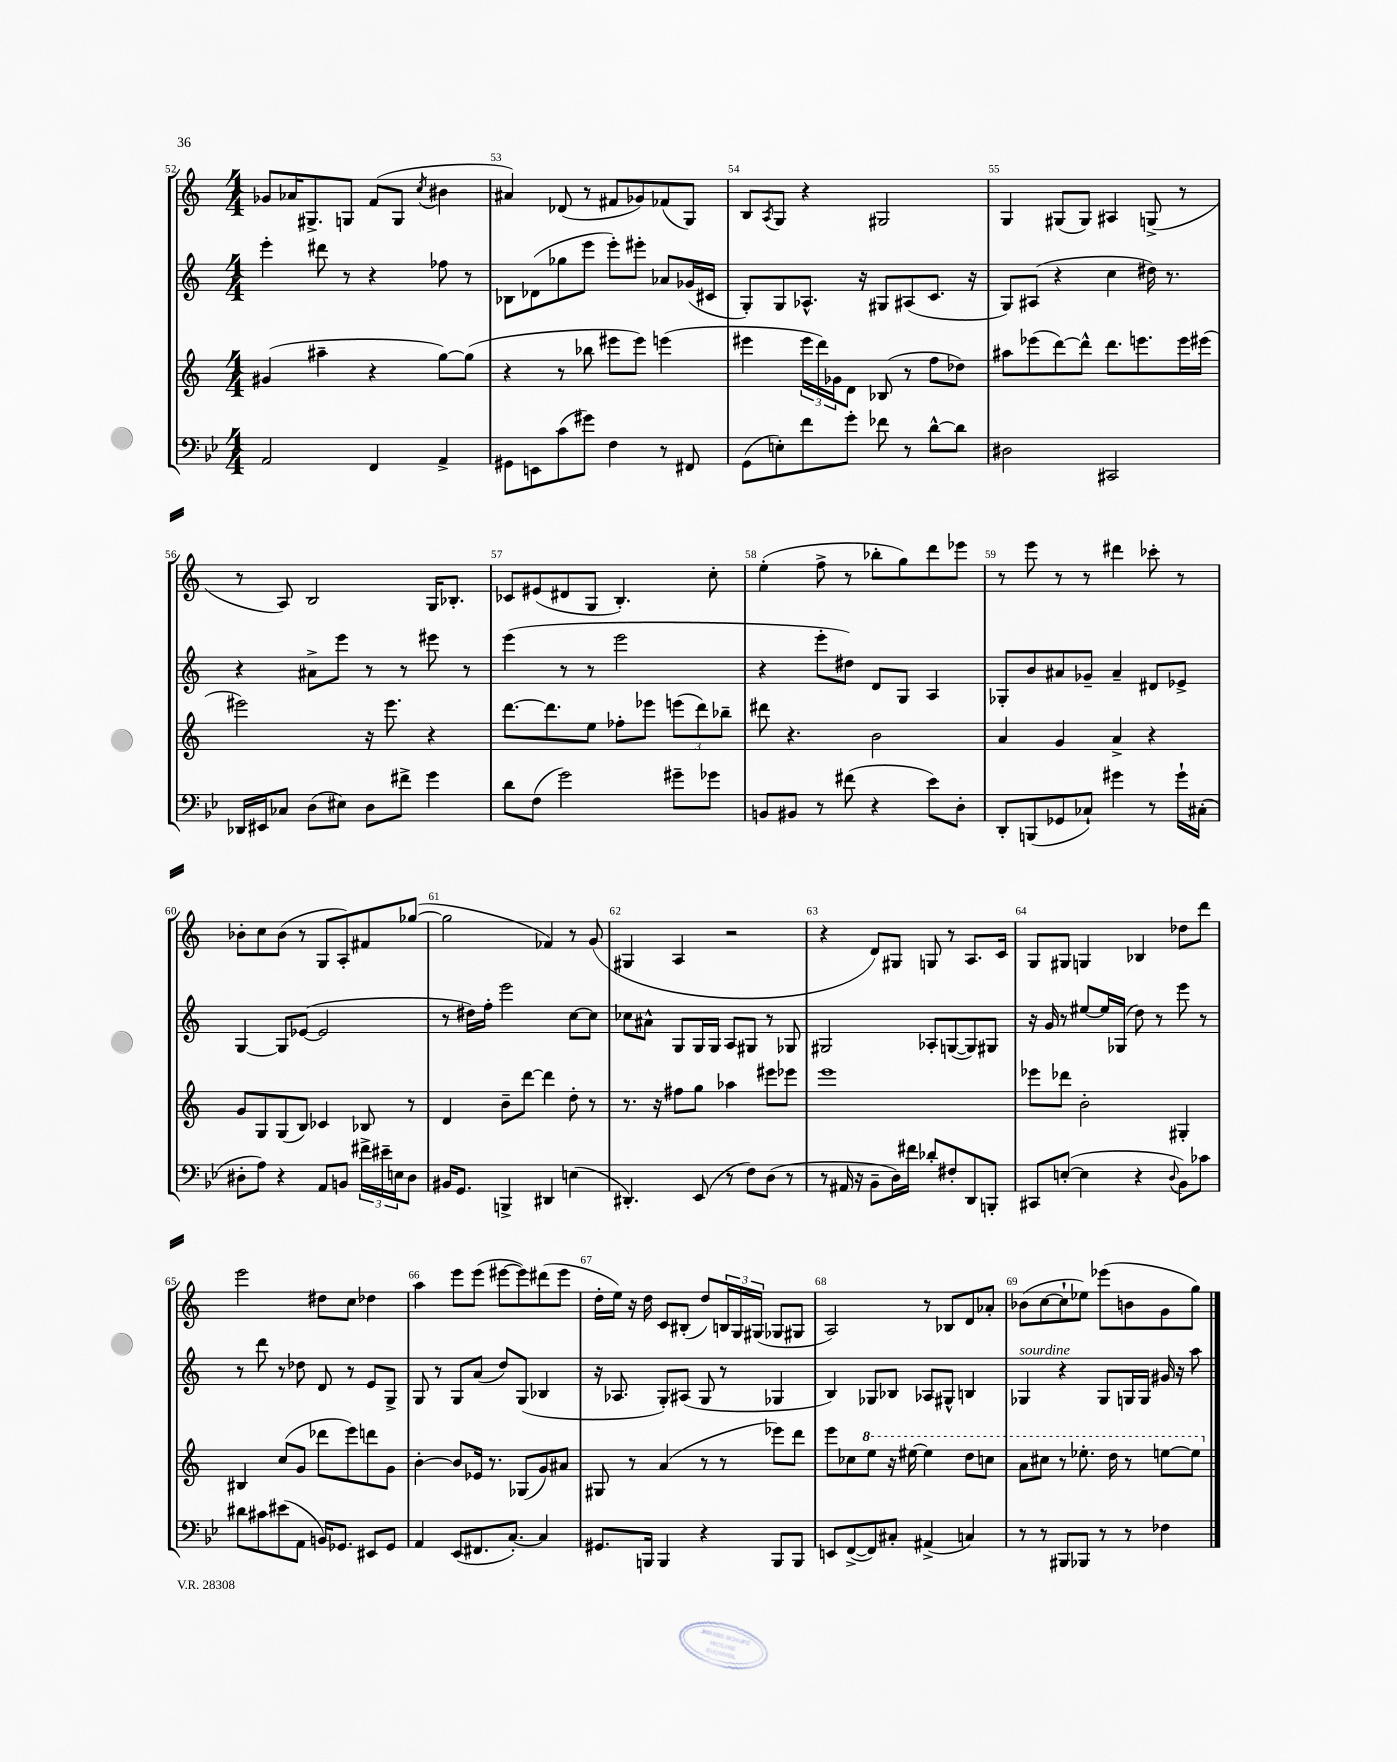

**kern	**kern	**kern	**kern
*staff4	*staff3	*staff2	*staff1
*clefF4	*clefG2	*clefG2	*clefG2
*k[b-e-]	*k[]	*k[]	*k[]
*M4/4	*M4/4	*M4/4	*M4/4
2AA	(4g#	4eee'	8g-
.	.	.	16a-
.	.	.	8.G#^
.	4aa#~	8ddd#	.
.	.	8r	8G
4FF	4r	4r	(8f
.	.	.	8G
.	.	.	8qcc
4AA^	[8gg)	8ff-	4b#
.	(8gg]	8r	.
=	=	=	=
8GG#	4r	8B-	4a#)
8EE	.	(8d-	.
(8c	8r	8gg-	(8d-
8g#)	8bb-	8eee	8r
4F	8eee#	8eee')	8f#
.	8eee#)	8eee#'	8g-)
8r	(4eee	8a-	(8f-
8FF#	.	(16g-	8G)
.	.	16c#	.
=	=	=	=
(8GG	4eee#	8G')	8B
.	.	.	8qA
8E')	.	8G	8G
8f	24eee#	8.A-^^	4r
.	24ddd)	.	.
.	24g-	.	.
8g'	8d	.	.
.	.	16r	.
8f-	(8B-	8G#	2G#
8r	8r	(8A#	.
[8d^^	8ff	8.c	.
8d]	8dd-)	.	.
.	.	16r	.
=	=	=	=
2D#	8aa#	8G)	4G
.	(8eee-	(8A#	.
.	[8ddd)	4r	(8G#
.	8ddd^^]	.	8G#)
2CC#	8.ddd	4cc	4A#
.	8.eee	.	.
.	.	16dd#)	(8G^
.	.	8.r	.
.	16eee	.	8r
.	(16eee#	.	.
=	=	=	=
16DD-	2eee#)	4r	8r
16EE#	.	.	.
8C-	.	.	8A)
(8D	.	8a#^	2B
8E#)	.	8eee	.
8D	16r	8r	.
.	8.eee#	.	.
8f#^	.	8r	.
4g	4r	8eee#	16G
.	.	.	8.B-'
.	.	8r	.
=	=	=	=
8d	[8.ddd	(4eee	8c-
(8F	.	.	(8e#
.	8.ddd]	.	.
2g)	.	8r	8d#
.	8ee	8r	8G
.	8ff-'	2eee	4.B')
.	8eee-	.	.
8g#~	(12eee	.	.
.	12ddd)	.	.
8g-	.	.	8cc'
.	12bb-~	.	.
=	=	=	=
8BB	8ddd#	4r	(4ee'
8BB#	4.r	.	.
8r	.	8eee'	8ff^
(8f#	.	8dd#)	8r
4r	2b	8d	8bb-'
.	.	8G	8gg)
8e-)	.	4A	8ddd
8D'	.	.	8eee-
=	=	=	=
8DD'	4a	8G-'	8r
(8BBB	.	8b	8eee
8GG-	4g	8a#	8r
8C-`)	.	8g-~	8r
4g#	4a^	4a#~	4ddd#
8r	4r	8d#	8ccc-'
16g#`	.	8e-^	8r
(16C#'	.	.	.
=	=	=	=
8D#'	8g	[4G	8b-'
8A)	8G	.	8cc
4r	(8G	8G]	(8b-
.	8B)	([8e-	8r
8AA	4c-	2e-]	8G
8BB	.	.	8A')
24f#^	8B-	.	8f#
24e#~	.	.	.
24E	.	.	.
8D#	8r	.	([8gg-
=	=	=	=
16BB#	4d	8r	2gg-]
8.GG	.	.	.
.	.	16dd#)	.
.	.	16ff'	.
4BBB^	8b~	2eee	.
.	[8ddd	.	.
4DD#	4ddd]	.	4f-)
(4E	8dd'	[8cc	8r
.	8r	8cc]	(8g
=	=	=	=
4.DD#')	8.r	8cc-	4G#
.	.	8a#^^	.
.	16r	.	.
.	8ff#	8G	4A
(8EE-	8gg	16G	.
.	.	16G	.
8r	4aa-	8A	2r
8F)	.	8G#	.
(8D	8eee#	8r	.
8r	8eee-	8G-	.
=	=	=	=
8r	1eee	2G#	4r
16AA#	.	.	.
16r	.	.	.
8BB-~	.	.	8d)
16D)	.	.	8G#
16f#	.	.	.
8d-'	.	8A-'	8G
8F#'	.	([8G	8r
8DD	.	8G])	8.A
8BBB'	.	8G#	.
.	.	.	16c
=	=	=	=
8CC#	8eee-	16r	8G
.	.	16g	.
([8E'	8ddd-	8r	8G#
4E]	2b'	[8ee#	4G
.	.	16ee#]	.
.	.	(16G-	.
4r	.	8dd)	4B-
.	.	8r	.
8qqD	.	.	.
8BB-)	4G#'	8eee	8dd-
8c-	.	8r	8ddd
=	=	=	=
8d#	4B#	8r	2eee
8c#	.	8ddd	.
(8e#	(8cc	8r	.
8AA	8g	8dd-	.
16BB)	8ddd-	8d	8dd#
8.GG-	.	.	.
.	8eee)	8r	8cc
8EE#	8ddd	8e	4dd-
8GG-	8g	8G^	.
=	=	=	=
4AA	[4b'	8G	4aa
.	.	8r	.
(8EE-	8b]	8G	8eee
8.FF#	16e-	(8a	(8eee
.	8.r	.	.
.	.	8dd)	[8eee#
[8.C')	.	.	.
.	(8G-	(8G	8eee#])
4C]	8g)	4B-	(8ddd#
.	8a#	.	8eee#
=	=	=	=
8.GG#	8G#	16r	16dd'
.	.	8.A-	16ee)
.	8r	.	16r
16BBB	.	.	16dd
4BBB	(4a	8G')	8c
.	.	(8A#	(8B#'
4r	8r	8G	8dd)
.	8r	8r	24B
.	.	.	24G
.	.	.	(24G#
8BBB	8eee-)	4G-	8G-
8BBB	8ddd	.	8G#
=	=	=	=
8EE	8eee	4B)	2A)
([8FF^	8cc-	.	.
8FF])	8eee	8G-	.
8C#'	16r	8B-	.
.	[16eee#	.	.
(4AA#^	4eee#]	8A-	8r
.	.	8G#^^	8B-
4C)	8ddd	4B	8d
.	8ccc	.	8a-'
=	=	=	=
8r	8aa	4G-	(8b-
8r	8ccc#	.	[8cc
8BBB#	8r	4r	8cc`]
8BBB-	8.eee-'	.	8ee-)
8r	.	8G-	(8eee-
.	16ddd	.	.
8r	8r	16G	8b
.	.	16G	.
4F-	[8eee	16g#	8g
.	.	16r	.
.	8eee]	8aa	8gg)
==	==	==	==
*-	*-	*-	*-
